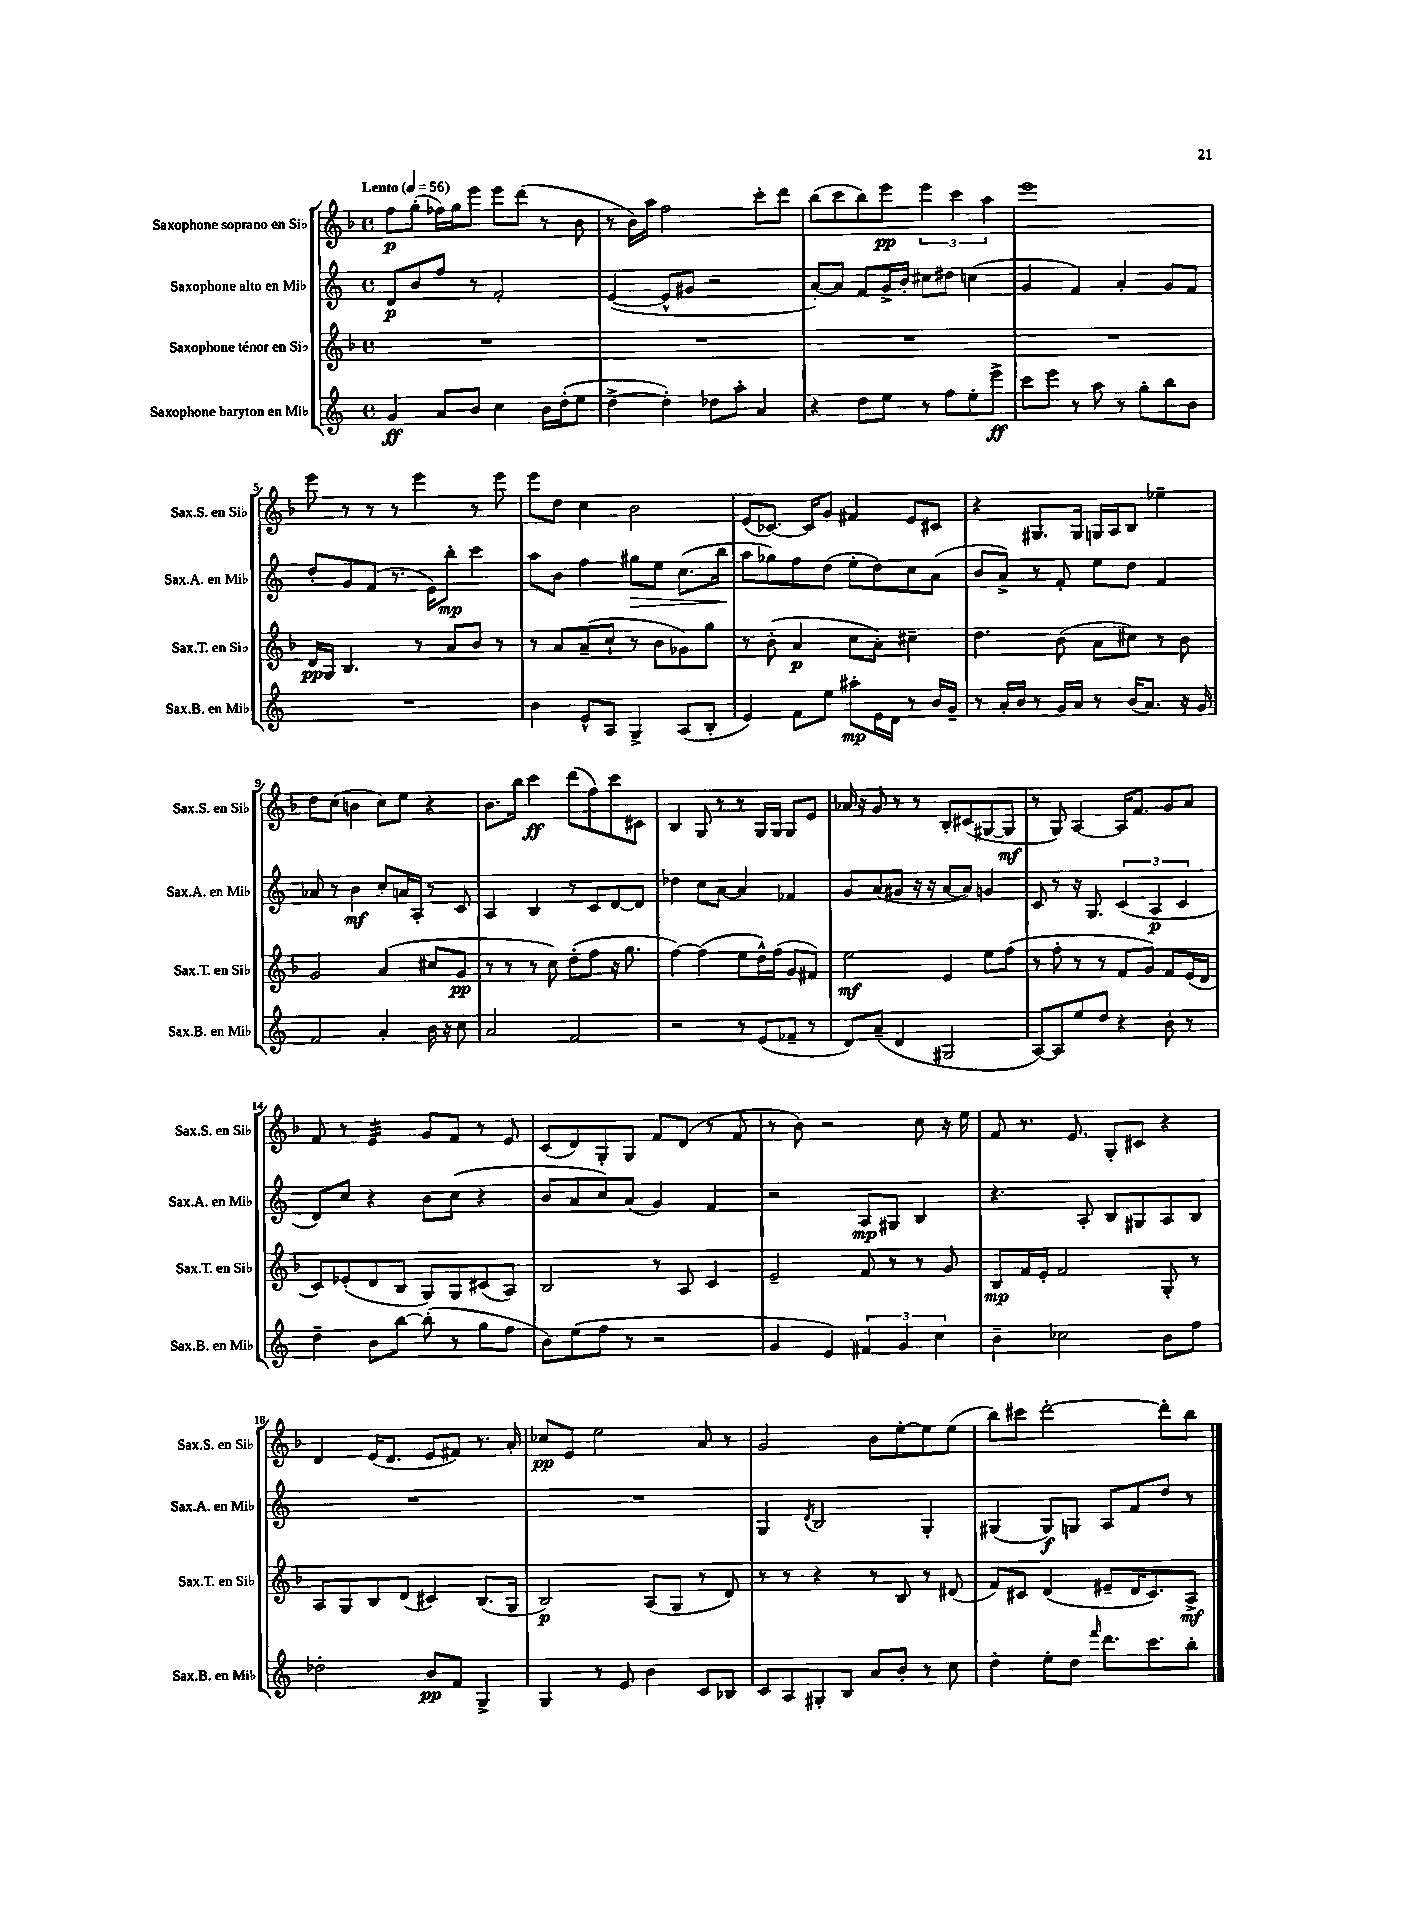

**kern	**dynam	**kern	**dynam	**kern	**dynam	**kern	**dynam
*part4	*part4	*part3	*part3	*part2	*part2	*part1	*part1
*staff4	*staff4	*staff3	*staff3	*staff2	*staff2	*staff1	*staff1
*I"Saxophone baryton en Mi♭	*	*I"Saxophone ténor en Si♭	*	*I"Saxophone alto en Mi♭	*	*I"Saxophone soprano en Si♭	*
*I'Sax.B. en Mi♭	*	*I'Sax.T. en Si♭	*	*I'Sax.A. en Mi♭	*	*I'Sax.S. en Si♭	*
*clefG2	*	*clefG2	*	*clefG2	*	*clefG2	*
*k[]	*	*k[b-]	*	*k[]	*	*k[b-]	*
*M4/4	*	*M4/4	*	*M4/4	*	*M4/4	*
*met(c)	*	*met(c)	*	*met(c)	*	*met(c)	*
*MM56	*	*MM56	*	*MM56	*	*MM56	*
=1	=1	=1	=1	=1	=1	=1	=1
!	!	!	!	!	!	!LO:TX:a:B:t=Lento	!
4g/	ff	1r	.	8d/L	p	8ff\L	p
.	.	.	.	8b/	.	(8gg'\J	.
8a/L	.	.	.	8ff/J	.	16ff-X\LL)	.
.	.	.	.	.	.	16gg\J	.
8b/J	.	.	.	8r	.	8eee\J	.
4cc\	.	.	.	2f'/	.	8eee\L	.
.	.	.	.	.	.	(8ddd\J	.
16b\LL	.	.	.	.	.	8r	.
(16dd'\J	.	.	.	.	.	.	.
8ee\J	.	.	.	.	.	8b-\	.
=2	=2	=2	=2	=2	=2	=2	=2
[4dd^\	.	1r	.	([4e/	.	8r	.
.	.	.	.	.	.	16b-\LL)	.
.	.	.	.	.	.	16aa\JJ	.
4dd'\])	.	.	.	8e^^/L]	.	2ff\	.
.	.	.	.	8g#X/J	.	.	.
8dd-X\L	.	.	.	2r	.	.	.
8aa'\J	.	.	.	.	.	.	.
4a/	.	.	.	.	.	8ccc'\L	.
.	.	.	.	.	.	8ddd\J	.
=3	=3	=3	=3	=3	=3	=3	=3
4r	.	1r	.	[8a'/L)	.	(8bb-\L	.
.	.	.	.	8a/J]	.	8ccc\	.
8dd\L	.	.	.	8f/L	.	8bb-\)	.
8ee\J	.	.	.	16g^/L	.	8eee\J	pp
.	.	.	.	16b'/JJ	.	.	.
8r	.	.	.	8cc#X\L	.	6eee\	.
8ff\L	.	.	.	8dd#X\J	.	.	.
.	.	.	.	.	.	6ccc\	.
8ee'\	.	.	.	(4ccn\	.	.	.
.	.	.	.	.	.	6aa\	.
8eee^\J	ff	.	.	.	.	.	.
=4	=4	=4	=4	=4	=4	=4	=4
8ccc\L	.	1r	.	4g/	.	1eee	.
8eee\J	.	.	.	.	.	.	.
8r	.	.	.	4f/)	.	.	.
8aa\	.	.	.	.	.	.	.
8r	.	.	.	4a'/	.	.	.
8gg'\L	.	.	.	.	.	.	.
8bb\	.	.	.	8g/L	.	.	.
8b\J	.	.	.	8f/J	.	.	.
!!LO:LB:g=z
=5	=5	=5	=5	=5	=5	=5	=5
1r	.	16d/LL	pp	8dd'/L	.	8eee\	.
.	.	16G/JJ	.	.	.	.	.
.	.	4.B-/	.	8g/	.	8r	.
.	.	.	.	(8f/J	.	8r	.
.	.	.	.	8.r	.	8r	.
.	.	8r	.	.	.	4eee\	.
.	.	.	.	16e\KL)	.	.	.
.	.	8a/L	.	8bb'\J	mp	.	.
.	.	8b-/J	.	4ccc\	.	8r	.
.	.	8r	.	.	.	8eee\	.
=6	=6	=6	=6	=6	=6	=6	=6
4b\	.	8r	.	8aa\L	.	8eee\L	.
.	.	8a/L	.	8b\J	.	8dd\J	.
8e^^/L	.	(8a~/	.	4ff\	.	4cc\	.
8A/J	.	8cc`/J	.	.	.	.	.
!	!	!	!	!	!LO:HP:b	!	!
4G^/	.	8r	.	8gg#X\L	>	2b-\	.
.	.	8b-\L	.	8ee\J	.	.	.
(8A/L	.	8g-X\)	.	(8.cc\L	.	.	.
8B'/J	.	8gg\J	.	.	.	.	.
.	.	.	.	16bb\Jk	.	.	.
.	.	.	.	.	]	.	.
=7	=7	=7	=7	=7	=7	=7	=7
4e/)	.	8r	.	8aa\L	.	(8e/L	.
.	.	(8b-'\	.	8gg-X\)	.	[8.c-X/J)	.
8f\L	.	4a/	p	8ff\	.	.	.
.	.	.	.	.	.	16c-/KL]	.
8ee\J	.	.	.	(8dd\J	.	8g/J	.
8aa#X'\L	mp	8cc\L	.	8ee'\L	.	4f#X/	.
16e\L	.	8a'\J)	.	8dd\)	.	.	.
16d\JJ	.	.	.	.	.	.	.
8r	.	4cc#X~\	.	8cc\	.	8e/L	.
16b/LL	.	.	.	(8a\J	.	8c#X/J	.
16g~/JJ	.	.	.	.	.	.	.
=8	=8	=8	=8	=8	=8	=8	=8
8r	.	4.dd\	.	8b/L	.	4r	.
16a'/LL	.	.	.	8a^/J)	.	.	.
16b/JJ	.	.	.	.	.	.	.
8r	.	.	.	8r	.	8.G#X/L	.
16g/LL	.	(8b-\	.	8f'/	.	.	.
16a/JJ	.	.	.	.	.	16G#/Jk	.
8r	.	8a\L	.	8ee\L	.	16Gn/LL	.
.	.	.	.	.	.	16A/J	.
(16b/KL	.	8cc#X\J)	.	8dd\J	.	8B-/J	.
8.a/J)	.	.	.	.	.	.	.
.	.	8r	.	4f/	.	4ee-X~\	.
16r	.	8b-\	.	.	.	.	.
16g/	.	.	.	.	.	.	.
!!LO:LB:g=z
=9	=9	=9	=9	=9	=9	=9	=9
2f/	.	2g/	.	8a-X/	.	8dd\L	.
.	.	.	.	8r	.	(8cc\J	.
.	.	.	.	4b\	mf	4bn\	.
4a'/	.	(4a/	.	8cc'/L	.	8cc\L)	.
.	.	.	.	16an/L	.	8ee\J	.
.	.	.	.	16A'/JJ	.	.	.
16b\	.	8cc#X/L	.	8r	.	4r	.
16r	.	.	.	.	.	.	.
8cc\	.	8g/J	pp	8c/	.	.	.
=10	=10	=10	=10	=10	=10	=10	=10
2a/	.	8r	.	4A/	.	8.b-\L	.
.	.	8r	.	.	.	.	.
.	.	.	.	.	.	16bb-\Jk	.
.	.	8r	.	4B/	.	4ccc\	ff
.	.	8cc\)	.	.	.	.	.
2f/	.	(8dd'\L	.	8r	.	(8ddd\L	.
.	.	8ff\J	.	8c/L	.	8ff\)	.
.	.	16r	.	[8d/	.	8ccc\	.
.	.	8.gg\	.	.	.	.	.
.	.	.	.	8d/J]	.	8c#X\J	.
=11	=11	=11	=11	=11	=11	=11	=11
2r	.	[4ff\)	.	4dd-X\	.	4B-/	.
.	.	(4ff\]	.	8cc\L	.	8G/	.
.	.	.	.	[8a\J	.	8r	.
8r	.	8ee\L	.	4a/]	.	8r	.
(8e/L	.	16dd^^\L)	.	.	.	16G/LL	.
.	.	(16ff\JJ	.	.	.	16G/JJ	.
8f-X~/J	.	8g/L	.	4f-X/	.	8G/L	.
8r	.	8f#X/J)	.	.	.	8e/J	.
=12	=12	=12	=12	=12	=12	=12	=12
8d/L)	.	2ee\	mf	8g/L	.	16a-X/	.
.	.	.	.	.	.	16r	.
(8a~/J	.	.	.	(8a/	.	8g/	.
4d/	.	.	.	8g#X/J	.	8r	.
.	.	.	.	16r	.	8r	.
.	.	.	.	16r	.	.	.
2G#X/	.	4e/	.	[8a/L	.	8B-'/L	.
.	.	.	.	8a/J])	.	(8c#X/	.
.	.	8ee\L	.	4gn/	.	[8G#X/	.
.	.	(8ff\J	.	.	.	8G#/J]	mf
=13	=13	=13	=13	=13	=13	=13	=13
[8A/L)	.	8r	.	8c/	.	8r	.
8A/]	.	8ff'\	.	8r	.	8G/)	.
8ee/	.	8r	.	16r	.	[4A/	.
.	.	.	.	8.G/	.	.	.
8dd/J	.	8r	.	.	.	.	.
4r	.	8f/L	.	(6c/	.	16A/KL]	.
.	.	.	.	.	.	8.f/J	.
.	.	8g/J)	.	.	.	.	.
.	.	.	.	6A/	p	.	.
8b'\	.	8f/L	.	.	.	8g/L	.
.	.	.	.	6c/	.	.	.
8r	.	(16e/L	.	.	.	8a/J	.
.	.	16d/JJ	.	.	.	.	.
!!LO:LB:g=z
=14	=14	=14	=14	=14	=14	=14	=14
4dd~\	.	8c/L)	.	8d/L)	.	8f/	.
.	.	(8e-X'/	.	8cc/J	.	8r	.
*	*	*	*	*	*	*tremolo	*
8b\L	.	8d/	.	4r	.	32e/LLL	.
.	.	.	.	.	.	32e/	.
.	.	.	.	.	.	32e/	.
.	.	.	.	.	.	32e/	.
[8bb\J	.	8B-/J	.	.	.	32e/	.
.	.	.	.	.	.	32e/	.
.	.	.	.	.	.	32e/	.
.	.	.	.	.	.	32e/JJJ	.
*	*	*	*	*	*	*Xtremolo	*
(8bb'\]	.	8G/L)	.	8b\L	.	8g/L	.
8r	.	8G/	.	(8cc\J	.	8f/J	.
8gg\L	.	(8c#X/	.	4r	.	8r	.
8ff\J	.	8A/J)	.	.	.	8e/	.
=15	=15	=15	=15	=15	=15	=15	=15
8b\L)	.	2B-/	.	8b/L	.	(8c/L	.
(8ee\	.	.	.	8a/	.	8d/)	.
8ff\J	.	.	.	8cc/)	.	8G'/	.
8r	.	.	.	(8a/J	.	8G/J	.
2r	.	8r	.	4g/)	.	8f/L	.
.	.	8A/	.	.	.	(8d/J	.
.	.	4c/	.	4f/	.	8r	.
.	.	.	.	.	.	8f/	.
=16	=16	=16	=16	=16	=16	=16	=16
4g/	.	2e~/	.	2r	.	8r	.
.	.	.	.	.	.	8b-\)	.
4e/)	.	.	.	.	.	2r	.
6f#X/	.	8f/	.	8A/L	mp	.	.
.	.	8r	.	8G#X/J	.	.	.
6g/	.	.	.	.	.	.	.
.	.	8r	.	4B/	.	8cc\	.
6cc\	.	.	.	.	.	.	.
.	.	8g/	.	.	.	16r	.
.	.	.	.	.	.	16ee\	.
=17	=17	=17	=17	=17	=17	=17	=17
4b~\	.	8B-/L	mp	4.r	.	8f/	.
.	.	16f/L	.	.	.	8.r	.
.	.	16e'/JJ	.	.	.	.	.
2cc-X\	.	2f/	.	.	.	.	.
.	.	.	.	.	.	8.e/	.
.	.	.	.	8A'/	.	.	.
.	.	.	.	8B/L	.	8G'/L	.
.	.	.	.	8G#X/	.	8c#X/J	.
8b\L	.	8G'/	.	8A/	.	4r	.
8ff\J	.	8r	.	8B/J	.	.	.
!!LO:LB:g=z
=18	=18	=18	=18	=18	=18	=18	=18
2dd-X'\	.	8A/L	.	1r	.	4d/	.
.	.	8G/	.	.	.	.	.
.	.	8B-/	.	.	.	(16e/KL	.
.	.	.	.	.	.	8.d/J	.
.	.	(8d/J	.	.	.	.	.
8b/L	pp	4c#X/)	.	.	.	8e/L	.
8f/J	.	.	.	.	.	8f#X/J)	.
4G^/	.	(8.B-/L	.	.	.	8.r	.
.	.	16G/Jk	.	.	.	16a'/	.
=19	=19	=19	=19	=19	=19	=19	=19
4G/	.	2B-/)	p	1r	.	8cc-X/L	pp
.	.	.	.	.	.	8e/J	.
8r	.	.	.	.	.	2ee\	.
8e/	.	.	.	.	.	.	.
4b\	.	(8A/L	.	.	.	.	.
.	.	8G/J	.	.	.	.	.
8c/L	.	8r	.	.	.	8a/	.
8B-X/J	.	8d/)	.	.	.	8r	.
=20	=20	=20	=20	=20	=20	=20	=20
8c/L	.	8r	.	4G/	.	2g/	.
8A/	.	8r	.	.	.	.	.
.	.	.	.	8qd/	.	.	.
8G#X'/	.	4r	.	2B/	.	.	.
8B/J	.	.	.	.	.	.	.
8a/L	.	8r	.	.	.	8b-\L	.
8b'/J	.	8B-/	.	.	.	[8ee'\	.
8r	.	8r	.	4G'/	.	8ee\]	.
8cc\	.	(8d#X/	.	.	.	(8ee\J	.
=21	=21	=21	=21	=21	=21	=21	=21
4dd'\	.	8f/L)	.	(4G#X/	.	8bb-\L)	.
.	.	8c#X/J	.	.	.	8ccc#X\J	.
8ee'\L	.	(4d/	.	8G#/L)	f	[2ddd'\	.
8dd\J	.	.	.	8Gn/J	.	.	.
16qqfff/	.	.	.	.	.	.	.
8.ddd\L	.	8e#X~/L	.	8A/L	.	.	.
.	.	16d/K	.	8f/	.	.	.
8.ccc\	.	8.c#/)	.	.	.	.	.
.	.	.	.	8dd/J	.	8ddd'\L]	.
8bb'\J	.	8A^/J	mf	8r	.	8bb-\J	.
==	==	==	==	==	==	==	==
*-	*-	*-	*-	*-	*-	*-	*-
